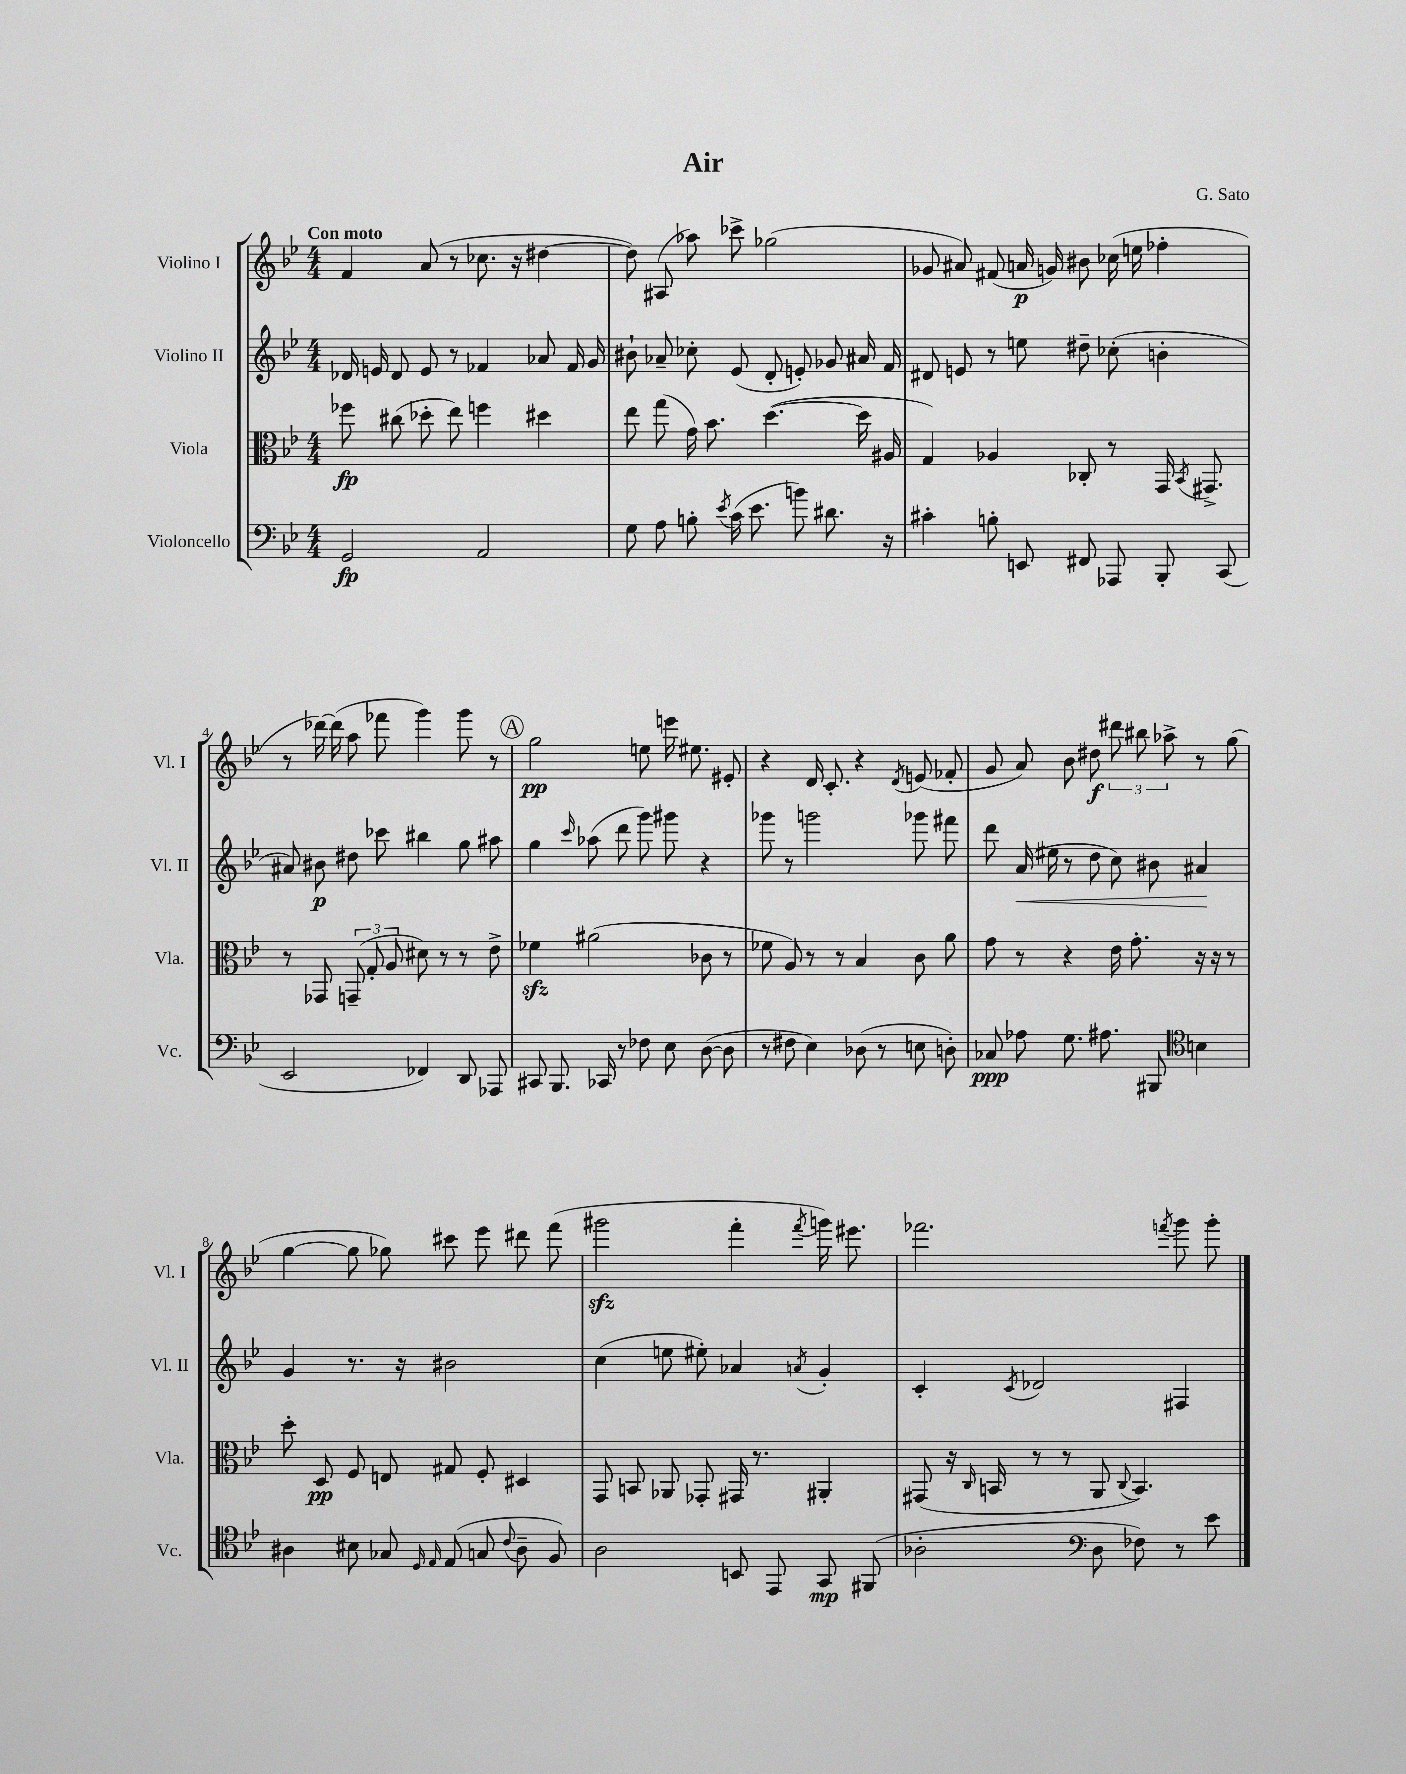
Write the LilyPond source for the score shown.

\header { title = "Air" composer = "G. Sato" }
<<
\new StaffGroup <<
\new Staff = "s0" \with { instrumentName = "Violino I" shortInstrumentName = "Vl. I" } {
    \clef treble \key bes \major \numericTimeSignature \time 4/4 \tempo "Con moto"
    \autoBeamOff f'4 a'8( r8 ces''8. r16 dis''4~ |
    dis''8) ais8( aes''8) ces'''8-> ges''2( |
    ges'8 ais'8) fis'8( a'16\p g'16) bis'8 ces''16( e''16 fes''4-. |
    r8 des'''16~) des'''16( a''8 fes'''8 g'''4) g'''8 r8 |
    \mark \markup { \circle "A" } g''2\pp e''8 e'''16 eis''8. eis'8-. |
    r4 d'16 c'8.-. r4 \acciaccatura { d'8 } e'8( fes'8-. |
    g'8 a'8) bes'8 dis''8\f \tuplet 3/2 { dis'''8 bis''8 aes''8-> } r8 g''8( |
    g''4~ g''8 ges''8) cis'''8 ees'''8 dis'''8 f'''8( |
    gis'''2\sfz f'''4-. \acciaccatura { f'''8 } g'''16) eis'''8. |
    fes'''2. \acciaccatura { f'''8 } g'''8 g'''8-. \bar "|." |
}
\new Staff = "s1" \with { instrumentName = "Violino II" shortInstrumentName = "Vl. II" } {
    \clef treble \key bes \major \numericTimeSignature \time 4/4
    \autoBeamOff des'16 e'16 des'8 e'8 r8 fes'4 aes'8 fes'16 g'16 |
    bis'8-! aes'8-- ces''8-. ees'8( d'8-. e'8-.) ges'8 ais'16 f'16 |
    dis'8 e'8 r8 e''8 dis''8-- ces''8-.( b'4-. |
    ais'8) bis'8\p dis''8 ces'''8 bis''4 g''8 ais''8 |
    \mark \markup { \circle "A" } g''4 \grace { c'''16 } aes''8( d'''8 g'''8) gis'''8 r4 |
    ges'''8 r8 g'''2 ges'''8 fis'''8 |
    d'''8 a'16\<( eis''16 r8 d''8 c''8) bis'8 ais'4\! |
    g'4 r8. r16 bis'2 |
    c''4( e''8 eis''8-.) aes'4 \acciaccatura { a'8 } g'4-. |
    c'4-. \acciaccatura { c'8 } des'2 fis4 \bar "|." |
}
\new Staff = "s2" \with { instrumentName = "Viola" shortInstrumentName = "Vla." } {
    \clef alto \key bes \major \numericTimeSignature \time 4/4
    \autoBeamOff fes''8\fp cis''8( des''8-. ees''8) f''4 dis''4 |
    ees''8 g''8( g'16) bes'8. d''4.~( d''16 ais16 |
    g4) aes4 ces8-. r8 g,16 \acciaccatura { bes,8 } gis,8.-> |
    r8 ges,8 \tuplet 3/2 { g,8--( g8-. a8 } dis'8) r8 r8 ees'8-> |
    \mark \markup { \circle "A" } fes'4\sfz ais'2( ces'8 r8 |
    fes'8 a8) r8 r8 bes4 c'8 a'8 |
    g'8 r8 r4 ees'16 g'8.-. r16 r16 r8 |
    d''8-. d8\pp f8 e8 gis8 f8-. dis4 |
    g,8 b,8 aes,8 ges,8-. gis,16 r8. ais,4-. |
    gis,8( r16 \grace { c16 } b,16 r8 r8 a,8 \appoggiatura { c8 } b,4.) \bar "|." |
}
\new Staff = "s3" \with { instrumentName = "Violoncello" shortInstrumentName = "Vc." } {
    \clef bass \key bes \major \numericTimeSignature \time 4/4
    \autoBeamOff g,2\fp a,2 |
    g8 a8 b8-. \acciaccatura { ees'8 } c'16( ees'8. b'8) dis'8. r16 |
    cis'4-. b8-. e,8 fis,8 aes,,8 bes,,8-. c,8( |
    ees,2 fes,4) d,8 aes,,8 |
    \mark \markup { \circle "A" } cis,8 bes,,8. ces,16 r8 fes8 ees8 d8~( d8 |
    r8 fis8 ees4) des8( r8 e8 d8-.) |
    ces8\ppp aes8 g8. ais8. bis,,8 \clef tenor b4 |
    ais4 bis8 ges8 \grace { d16 ees16 } ees8( g8 \appoggiatura { c'8 } ais8-- f8) |
    a2 b,8 ees,8 g,8\mp fis,8( |
    aes2-. \clef bass d8 fes8) r8 ees'8 \bar "|." |
}
>>
>>
